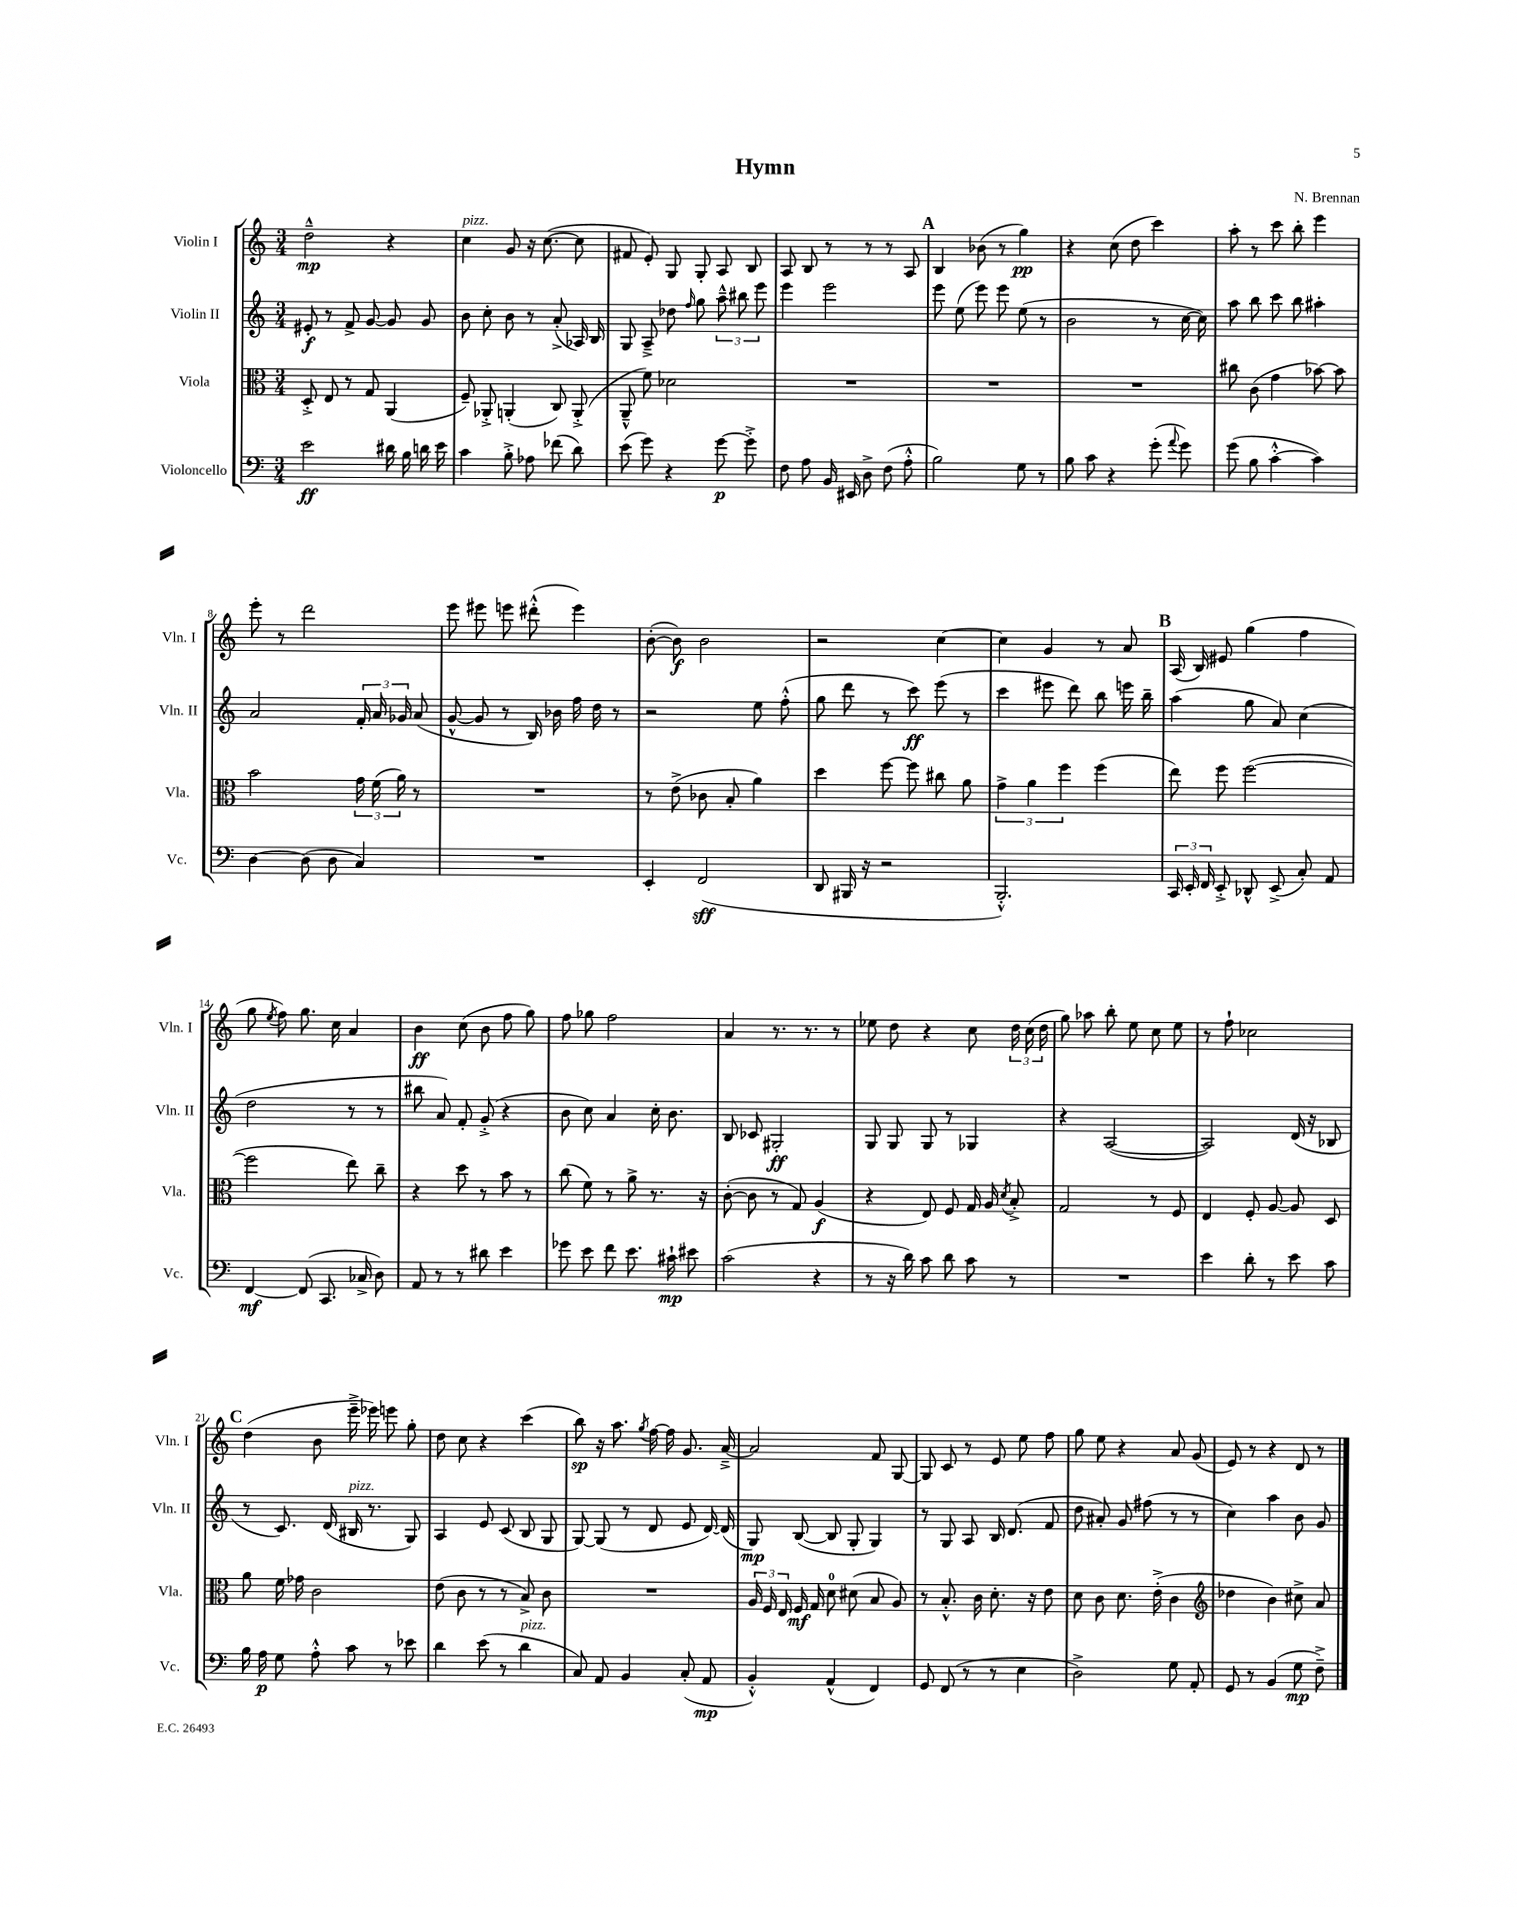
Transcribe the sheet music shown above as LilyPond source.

\header { title = "Hymn" composer = "N. Brennan" }
<<
\new StaffGroup <<
\new Staff = "s0" \with { instrumentName = "Violin I" shortInstrumentName = "Vln. I" } {
    \clef treble \key c \major \numericTimeSignature \time 3/4
    \autoBeamOff d''2---^\mp r4 |
    c''4^\markup { \italic "pizz." } g'8 r16 c''8.~( c''8 |
    fis'8 e'8-.) g8 g8-. a8 b8 |
    a8 b8 r8 r8 r8 a8 |
    \mark \markup { \bold "A" } b4 bes'8( r8 g''4\pp) |
    r4 c''8( d''8 c'''4) |
    a''8-. r8 c'''8 b''8-. e'''4 |
    e'''8-. r8 d'''2 |
    e'''8 eis'''8 e'''8 dis'''8-.-^( e'''4) |
    b'8~-.( b'8\f) b'2 |
    r2 c''4~ |
    c''4 g'4 r8 a'8 |
    \mark \markup { \bold "B" } a16( b16) eis'8 g''4( f''4 |
    g''8 \acciaccatura { e''8 } f''8) g''8. c''16 a'4 |
    b'4\ff c''8( b'8 f''8 g''8) |
    f''8 ges''8 f''2 |
    a'4 r8. r8. r8 |
    ees''8 d''8 r4 c''8 \tuplet 3/2 { d''16 c''16( d''16 } |
    g''8) aes''8 b''8-. e''8 c''8 e''8 |
    r8 f''8-! ces''2 |
    \mark \markup { \bold "C" } d''4( b'8 e'''16---> ees'''16) e'''8 g''8-. |
    d''8 c''8 r4 c'''4( |
    b''8\sp) r16 a''8. \acciaccatura { g''8 } f''16~ f''16 g'8. a'16~---> |
    a'2 f'8 g8~ |
    g8 c'8 r8 e'8 e''8 f''8 |
    g''8 e''8 r4 a'8 g'8( |
    e'8) r8 r4 d'8 r8 \bar "|." |
}
\new Staff = "s1" \with { instrumentName = "Violin II" shortInstrumentName = "Vln. II" } {
    \clef treble \key c \major \numericTimeSignature \time 3/4
    \autoBeamOff eis'8-.\f r8 f'8-> g'8~ g'8 g'8 |
    b'8 c''8-. b'8 r8 a'8-.->( aes16) b16 |
    g8 a8---> des''8 \grace { f''16 } g''8 \tuplet 3/2 { a''8---^ bis''8 e'''8 } |
    e'''4 e'''2 |
    \mark \markup { \bold "A" } e'''8 e''8( e'''8) e'''8 e''8( r8 |
    b'2 r8 c''16~ c''16) |
    a''8 b''8 c'''8 b''8 ais''4-. |
    a'2 \tuplet 3/2 { f'16-. a'16 ges'16 } a'8( |
    g'8~-^ g'8 r8 b16) bes'16 f''16 d''16 r8 |
    r2 e''8 f''8-.-^( |
    g''8 d'''8 r8 c'''8\ff) e'''8( r8 |
    c'''4 eis'''8 d'''8) b''8 e'''16 b''16-- |
    \mark \markup { \bold "B" } a''4( g''8 a'8) c''4( |
    d''2 r8 r8 |
    bis''8 a'8) f'8-. g'8-.->( r4 |
    b'8 c''8) a'4 c''16-. b'8. |
    b8 ces'8 gis2-.\ff |
    g8 g8 g8 r8 ges4 |
    r4 a2~( |
    a2) d'16( r16 bes8 |
    \mark \markup { \bold "C" } r8 c'8.) d'16( bis16^\markup { \italic "pizz." } r8. g8) |
    a4 e'8 c'8( b8 g8 |
    g8~) g8( r8 d'8 e'8 d'16~) d'16( |
    g8\mp) b8~( b8 g8-. g4) |
    r8 g8 a8 b16 d'8.( f'8 |
    d''8 ais'8-.) g'8 fis''8( r8 r8 |
    c''4) a''4 b'8 g'8 \bar "|." |
}
\new Staff = "s2" \with { instrumentName = "Viola" shortInstrumentName = "Vla." } {
    \clef alto \key c \major \numericTimeSignature \time 3/4
    \autoBeamOff d8-.-> e8 r8 g8 a,4( |
    f8--) aes,8-.-> a,4-.( c8) a,8-.->( |
    a,8---^ f'8) des'2 |
    R2. |
    \mark \markup { \bold "A" } R2. |
    R2. |
    cis''8 c'8( g'4 bes'8~) bes'8 |
    b'2 \tuplet 3/2 { g'16 f'16( a'16) } r8 |
    R2. |
    r8 e'8->( ces'8 b8-. a'4) |
    d''4 f''8~ f''8 cis''8 a'8 |
    \tuplet 3/2 { g'4-> a'4 f''4 } f''4( |
    \mark \markup { \bold "B" } e''8) f''8 f''2~( |
    f''2 e''8) c''8-- |
    r4 d''8 r8 b'8 r8 |
    c''8( f'8) r8 a'8-> r8. r16 |
    c'8~-.( c'8 r8 g8) a4\f( |
    r4 e8) f8 g16 a16 \acciaccatura { d'8 } b8-.-> |
    g2 r8 f8 |
    e4 f8-. a8~ a8 d8 |
    \mark \markup { \bold "C" } a'8 f'16 ges'16 c'2 |
    e'8( c'8 r8 r8 b8->) c'8 |
    R2. |
    \tuplet 3/2 { a16 f16 e16 } f16\mf g16 d'8-0 dis'8( b8 a8) |
    r8 b8.-.-^ c'16 d'8.-. r16 e'8 |
    d'8 c'8 d'8. e'16-.->( c'4 |
    \clef treble des''4 b'4) cis''8-> a'8 \bar "|." |
}
\new Staff = "s3" \with { instrumentName = "Violoncello" shortInstrumentName = "Vc." } {
    \clef bass \key c \major \numericTimeSignature \time 3/4
    \autoBeamOff e'2\ff dis'16 b16 d'16 e'16 |
    c'4 b8-.-> aes8 fes'8( d'8) |
    e'8( g'8) r4 g'8~\p g'8-.-> |
    f8 a8 b,16 eis,16 d8-> f8( a8-.-^ |
    \mark \markup { \bold "A" } b2) g8 r8 |
    b8 c'8 r4 g'8-.( \appoggiatura { a'8 } g'8) |
    g'8( b8 c'4~-.-^ c'4) |
    d4~ d8( d8 c4) |
    R2. |
    e,4-. f,2\sff( |
    d,8 bis,,16 r16 r2 |
    b,,2.-.-^) |
    \mark \markup { \bold "B" } \tuplet 3/2 { c,16 e,16-. f,16 } e,8-.-> des,8-^ e,8->( c8-.) a,8 |
    f,4~\mf f,8( c,8. ces16-> d8) |
    a,8 r8 r8 dis'8 e'4 |
    ges'8 e'8 f'8 e'8. cis'16-!\mp eis'8 |
    c'2( r4 |
    r8 r16 d'16) c'8 d'8 c'8 r8 |
    R2. |
    e'4 d'8-. r8 e'8 c'8 |
    \mark \markup { \bold "C" } b16 a16\p g8 a8-.-^ c'8 r8 ees'8 |
    d'4 e'8( r8 d'4^\markup { \italic "pizz." } |
    c8) a,8 b,4 c8-.( a,8\mp |
    b,4-.-^) a,4-^( f,4) |
    g,8 f,8( r8 r8 e4 |
    d2->) g8 a,8-. |
    g,8 r8 b,4( g8\mp f8--->) \bar "|." |
}
>>
>>
